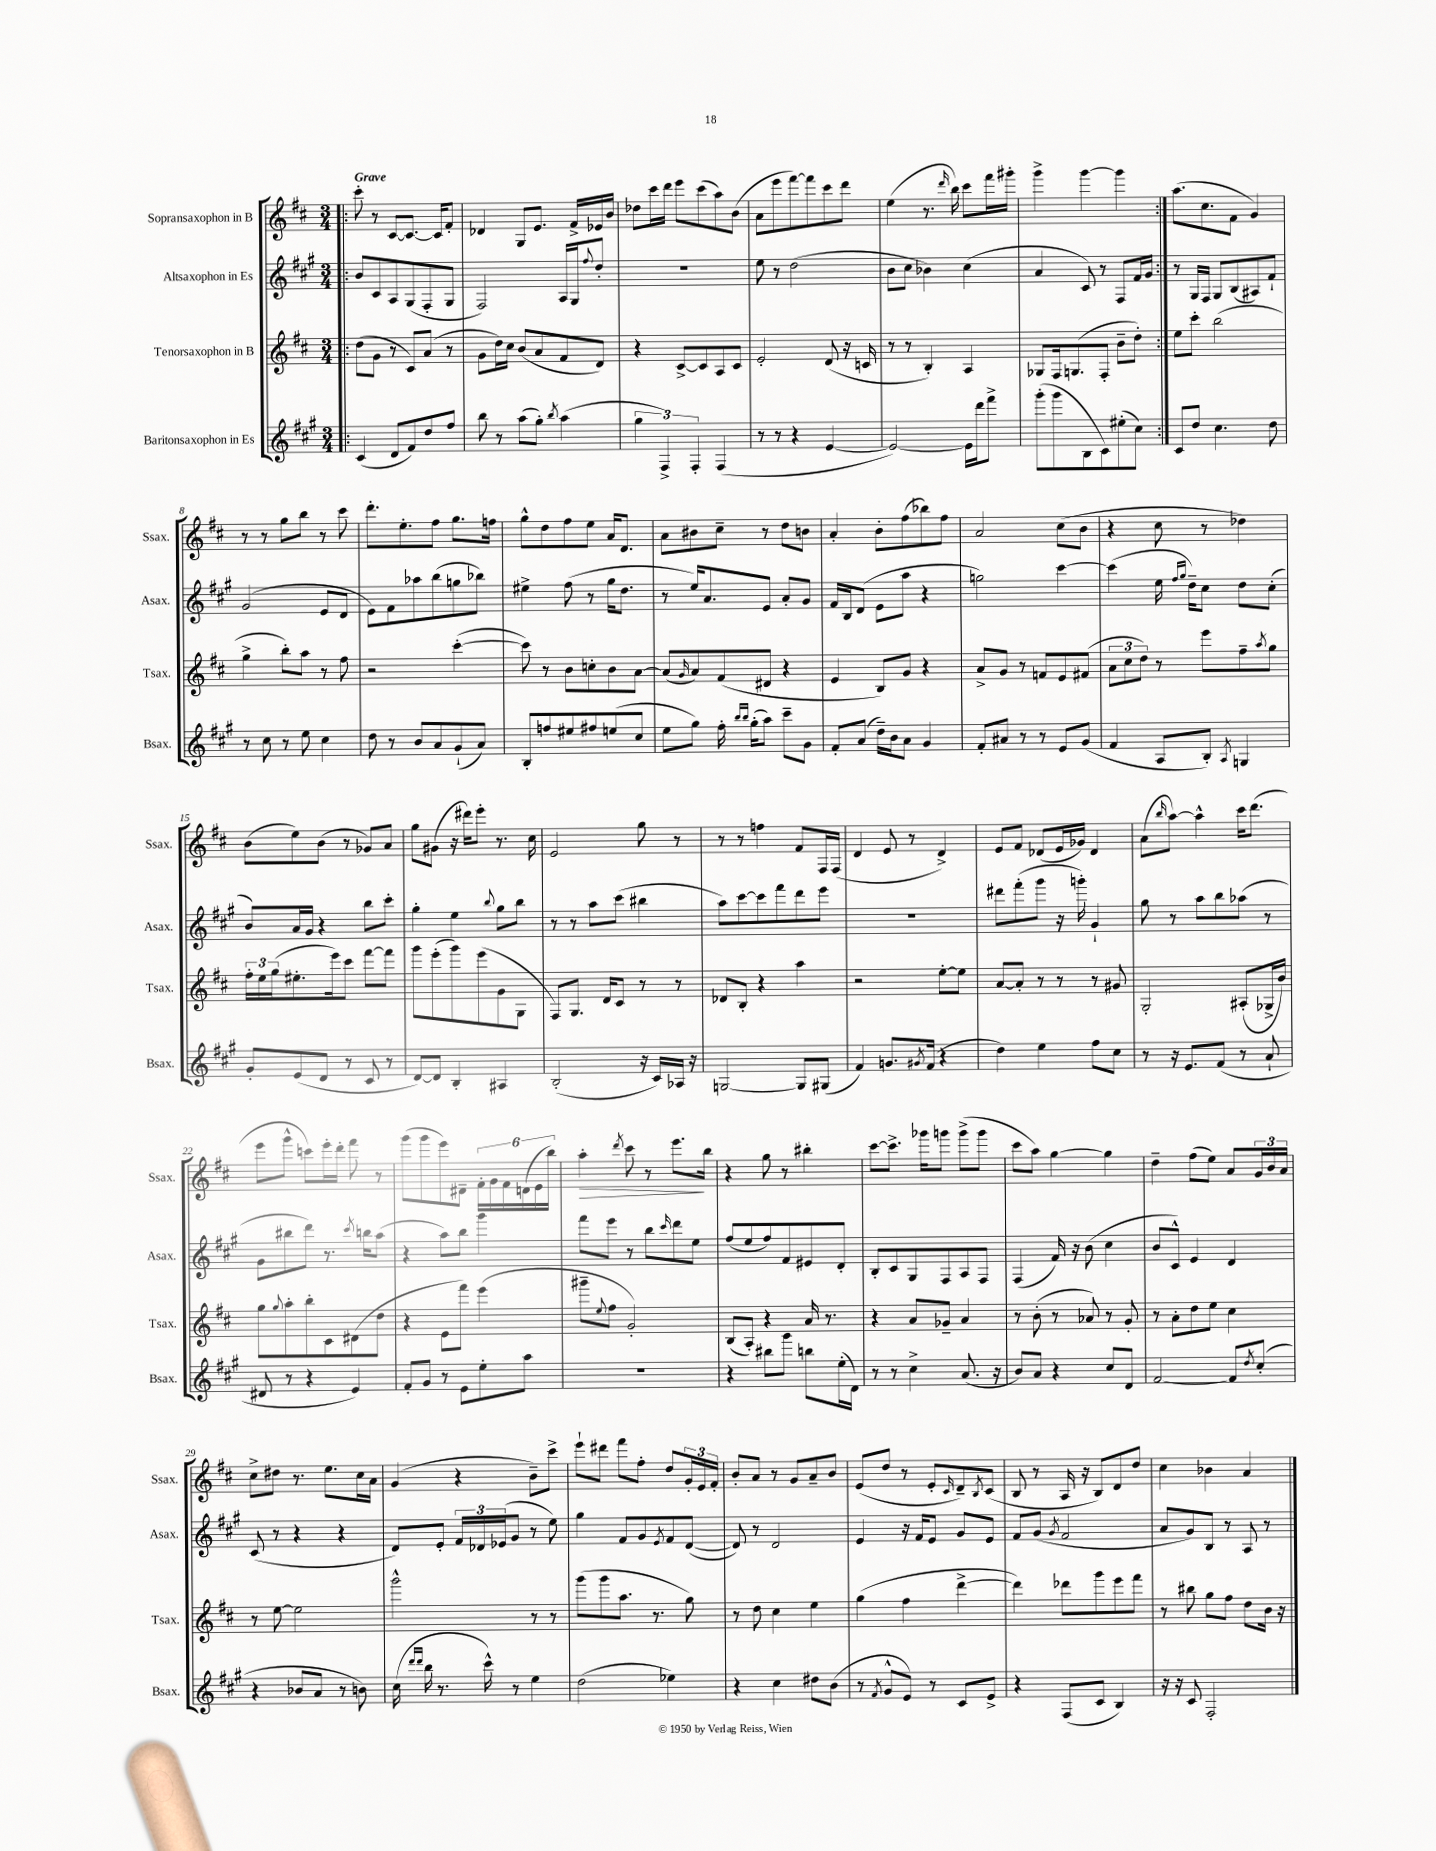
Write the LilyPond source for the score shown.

<<
\new StaffGroup <<
\new Staff = "s0" \with { instrumentName = "Sopransaxophon in B" shortInstrumentName = "Ssax." } {
    \clef treble \key d \major \numericTimeSignature \time 3/4 \tempo "Grave"
    \repeat volta 2 { \bar ".|:" cis'''8-. r8 cis'8~ cis'8.~ cis'16 fis'8-. |
    des'4 g8 e'8. fis'16-> ees'16 b'16 |
    des''8 cis'''16 d'''16 e'''8 cis'''8( a''8) b'8( |
    a'8 e'''8 fis'''8~) fis'''8 cis'''8 d'''8 |
    e''4( r8. \grace { d'''16 } b''16) cis'''8 fis'''16 gis'''16-. |
    g'''4-> g'''4~ g'''4 | }
    a''8.( cis''8. fis'8 g'4) |
    r8 r8 g''8 b''8 r8 cis'''8 |
    d'''8.-. e''8.-. fis''8 g''8. f''16 |
    g''8-^ d''8 fis''8 e''8 a'16 d'8. |
    a'8 bis'8 cis''8-- r8 d''8 b'8 |
    a'4-. b'8-. fis''8( bes''8) fis''8 |
    a'2 cis''8( b'8 |
    r4 cis''8 r8 des''4) |
    b'8( e''8) b'8( r8 ges'8) a'8 |
    g''8 gis'8( r16 dis'''16) e'''8-. r8. cis''16 |
    e'2 g''8 r8 |
    r8 r8 f''4 fis'8 fis16 fis16( |
    d'4 e'8 r8 d'4->) |
    e'8 fis'8 des'8( e'16 ges'16) des'4 |
    a'8( \grace { b''16 } a''8~) a''4-^ cis'''16 d'''8.( |
    e'''8 g'''8-^ c'''8) e'''16-. d'''16-. fis'''8 r8 |
    g'''8( g'''8 e'''8) dis'8-- \tuplet 6/4 { fis'16-. g'16 fis'16 d'16( e'16 b''16) } |
    a''4-.\> \acciaccatura { d'''8 } cis'''8 r8 e'''8.\! b''16 |
    r4 g''8 r8 bis''4-. |
    cis'''8~ cis'''8.-> ges'''16 g'''8 g'''8->( g'''8 |
    cis'''8 a''8) g''4~ g''4 |
    d''4-- fis''8( e''8) a'8 \tuplet 3/2 { g'16 b'16 a'16 } |
    cis''8-> dis''8 r8. e''8. cis''16 a'16 |
    g'4( r4 b'8--) cis'''8-> |
    e'''8-! dis'''8 fis'''8 fis''8-. d''8 \tuplet 3/2 { g'16-. e'16 fis'16-. } |
    b'8-. a'8 r8 g'8 a'8-- b'8 |
    e'8( d''8 r8 e'8-. \grace { cis'16 } d'8--) \acciaccatura { b8 } cis'8( |
    b8 r8 a16 r16 b8) d'8 d''8 |
    cis''4 bes'4 a'4 \bar "|." |
}
\new Staff = "s1" \with { instrumentName = "Altsaxophon in Es" shortInstrumentName = "Asax." } {
    \clef treble \key a \major \numericTimeSignature \time 3/4
    \repeat volta 2 { \bar ".|:" b'8 cis'8 a8 gis8( fis8-. gis8 |
    fis2) a16 gis16 \appoggiatura { fis''8 } d''8-. |
    R2. |
    e''8 r8 d''2( |
    b'8 cis''8 bes'4) cis''4( |
    a'4 cis'8) r8 fis8 fis'16 gis'16 | }
    r8 gis16 fis16 gis8 b8( ais8) fis'8-! |
    gis'2( e'8 d'8 |
    e'8) fis'8 aes''8 b''8( g''8 bes''8) |
    eis''4-> fis''8( r8 gis''16 d''8. |
    r8 e''16) a'8. e'8 a'8-. gis'8 |
    fis'16 b16 d'8( e'8 a''8 r4 |
    g''2) cis'''4~ |
    cis'''4( e''16 \grace { fis''16 gis''16 } d''16--) cis''8 d''8 cis''8-.( |
    b'8) a'16 gis'16 r4 b''8 cis'''8-. |
    gis''4-. e''4 \appoggiatura { b''8 } gis''8 b''8 |
    r8 r8 a''8 cis'''8( bis''4 |
    a''8) cis'''8~ cis'''8 fis'''8 d'''8 e'''8 |
    R2. |
    dis'''8 fis'''8-.( gis'''8 r16 g'''16-.) gis'4-! |
    gis''8 r8 a''8 b''8 aes''8( r8 |
    gis'8 bis''8 d'''8) r8. \acciaccatura { cis'''8 } b''16 a''8( |
    r4 a''8) b''8 gis'''4 |
    fis'''8 e'''8 r8 b''8 \grace { cis'''16 } d'''8 e''8 |
    fis''8( e''8 fis''8) fis'8 eis'8 d'8-. |
    b8-. cis'8 gis8 fis8 a8 fis8 |
    fis4( fis'16) r16 b'8( cis''4 |
    b'8 cis'8-^) e'4 d'4 |
    cis'8( r8 r4 r4 |
    d'8) e'8-. \tuplet 3/2 { fis'16 des'16 ees'16( } gis'8 r8 e''8) |
    gis''4 fis'8 gis'8 \acciaccatura { e'8 } fis'8 d'8~( |
    d'8) r8 d'2 |
    e'4 r16 fis'16 e'8 gis'8 e'8 |
    fis'8 gis'8( \acciaccatura { gis'8 } fis'2 |
    a'8 gis'8) b8 r8 a8 r8 \bar "|." |
}
\new Staff = "s2" \with { instrumentName = "Tenorsaxophon in B" shortInstrumentName = "Tsax." } {
    \clef treble \key d \major \numericTimeSignature \time 3/4
    \repeat volta 2 { \bar ".|:" d''8( g'8 r8 cis'8) a'8( r8 |
    g'8 d''16) cis''16 b'8( a'8 fis'8 d'8) |
    r4 cis'8~-> cis'8 a8 cis'8 |
    e'2-. d'8( r16 c'16 |
    r8 r8 b4-.) a4 |
    ges8 fis16 g8.( fis8-. b'8-- d''8-.) | }
    e''8 cis'''8-. b''2( |
    g''4-> b''8-.) a''8 r8 fis''8 |
    r2 cis'''4~-.( |
    cis'''8) r8 b'8 c''8-. b'8 a'8~ |
    a'8( \grace { g'16 } a'8) fis'8( dis'8 r4 |
    e'4 b8) g'8 r4 |
    a'8-> g'8 r8 f'8 e'8 fis'8( |
    \tuplet 3/2 { a'8 cis''8 d''8) } r8 e'''8 fis''8-- \acciaccatura { a''8 } g''8 |
    \tuplet 3/2 { fis''16-. e''16 g''16( } eis''8.-. e'''16) cis'''8 fis'''8~ fis'''8 |
    g'''8 e'''8-.( g'''8) e'''8( g'8 g8 |
    fis8) g8. d'16 cis'8 r8 r8 |
    des'8 b8-. r4 a''4 |
    r2 e''8~-. e''8 |
    a'8~ a'8-. r8 r8 r8 gis'8 |
    g2-. ais8-.( ges16-> b'16) |
    g''8 \appoggiatura { g''8 } a''8-. b''8-. cis'8 dis'8( d''8 |
    r4 e'8 fis'''8) e'''4( |
    gis'''8-- \appoggiatura { e''8 } fis''8 g'2-.) |
    b8( a8-.) r4 a'16 r8. |
    r4 a'8 ges'8-- a'4 |
    r8 b'8-.( r8 aes'8) r8 g'8-. |
    r8 a'8-. d''8 e''8 cis''4 |
    r8 e''8~ e''2 |
    g'''2-^ r8 r8 |
    g'''8( g'''8 a''8. r8. g''8) |
    r8 d''8 cis''4 e''4 |
    g''4( fis''4 d'''4~-> |
    d'''4) des'''8 g'''8 e'''8 fis'''8 |
    r8 bis''8 g''8 fis''8 d''8 b'16 r16 \bar "|." |
}
\new Staff = "s3" \with { instrumentName = "Baritonsaxophon in Es" shortInstrumentName = "Bsax." } {
    \clef treble \key a \major \numericTimeSignature \time 3/4
    \repeat volta 2 { \bar ".|:" cis'4( d'8 fis'8) d''8 fis''8 |
    b''8 r8 a''8( gis''8-.) \acciaccatura { b''8 } a''4( |
    \tuplet 3/2 { gis''4 fis4->) fis4-. } fis4( |
    r8 r8 r4 e'4~ |
    e'2~) e'16 d'''16 fis'''8-> |
    gis'''8-.( gis'''8 b8 cis'8) eis''8-.( cis''8) | }
    cis'8 d''8 cis''4. d''8 |
    r8 cis''8 r8 e''8 cis''4 |
    d''8 r8 b'8 a'8 gis'8-!( a'8) |
    b8-. f''8 eis''8 fis''8 e''8( cis''8 |
    e''8 gis''8) fis''16-. \grace { b''16 b''16 } gis''16-.( a''8) cis'''8-- gis'8 |
    fis'8-. a'8( d''16--) b'16 a'8 gis'4 |
    fis'8-. ais'8 r8 r8 e'8 gis'8( |
    fis'4 a8 b8-.) \acciaccatura { a8 } g4 |
    gis'8-. e'8( d'8 r8 cis'8 r8 |
    d'8~) d'8 b4-. ais4 |
    b2-.( r16 cis'16) aes16 r16 |
    g2~ g8 gis8( |
    fis'4) g'8. \acciaccatura { gis'8 } fis'16( r4 |
    d''4) e''4 fis''8 cis''8 |
    r8 r16 e'8. fis'8( r8 a'8-! |
    dis'8 r8 r4 e'4) |
    fis'8-. gis'8 r8 e'8 e''8-. a''8 |
    R2. |
    r4 bis''8 gis'''8 b''8 e''16-.( d'16) |
    r8 r8 cis''4-> a'8.( r16 |
    b'8) a'8 r4 cis''8 d'8 |
    fis'2~ fis'8 \acciaccatura { d''8 } cis''8-.( |
    r4 bes'8 a'8 r8 b'8) |
    cis''16( \grace { d'''16 d'''16 } b''16 r8. cis'''16-^) r8 e''4 |
    d''2( ees''4) |
    r4 cis''4 dis''8 b'8( |
    r8 \acciaccatura { fis'8 } gis'8-^ e'8) r8 cis'8 e'8-> |
    r4 fis8( cis'8 b4) |
    r16 r16 cis'8 fis2-. \bar "|." |
}
>>
>>
